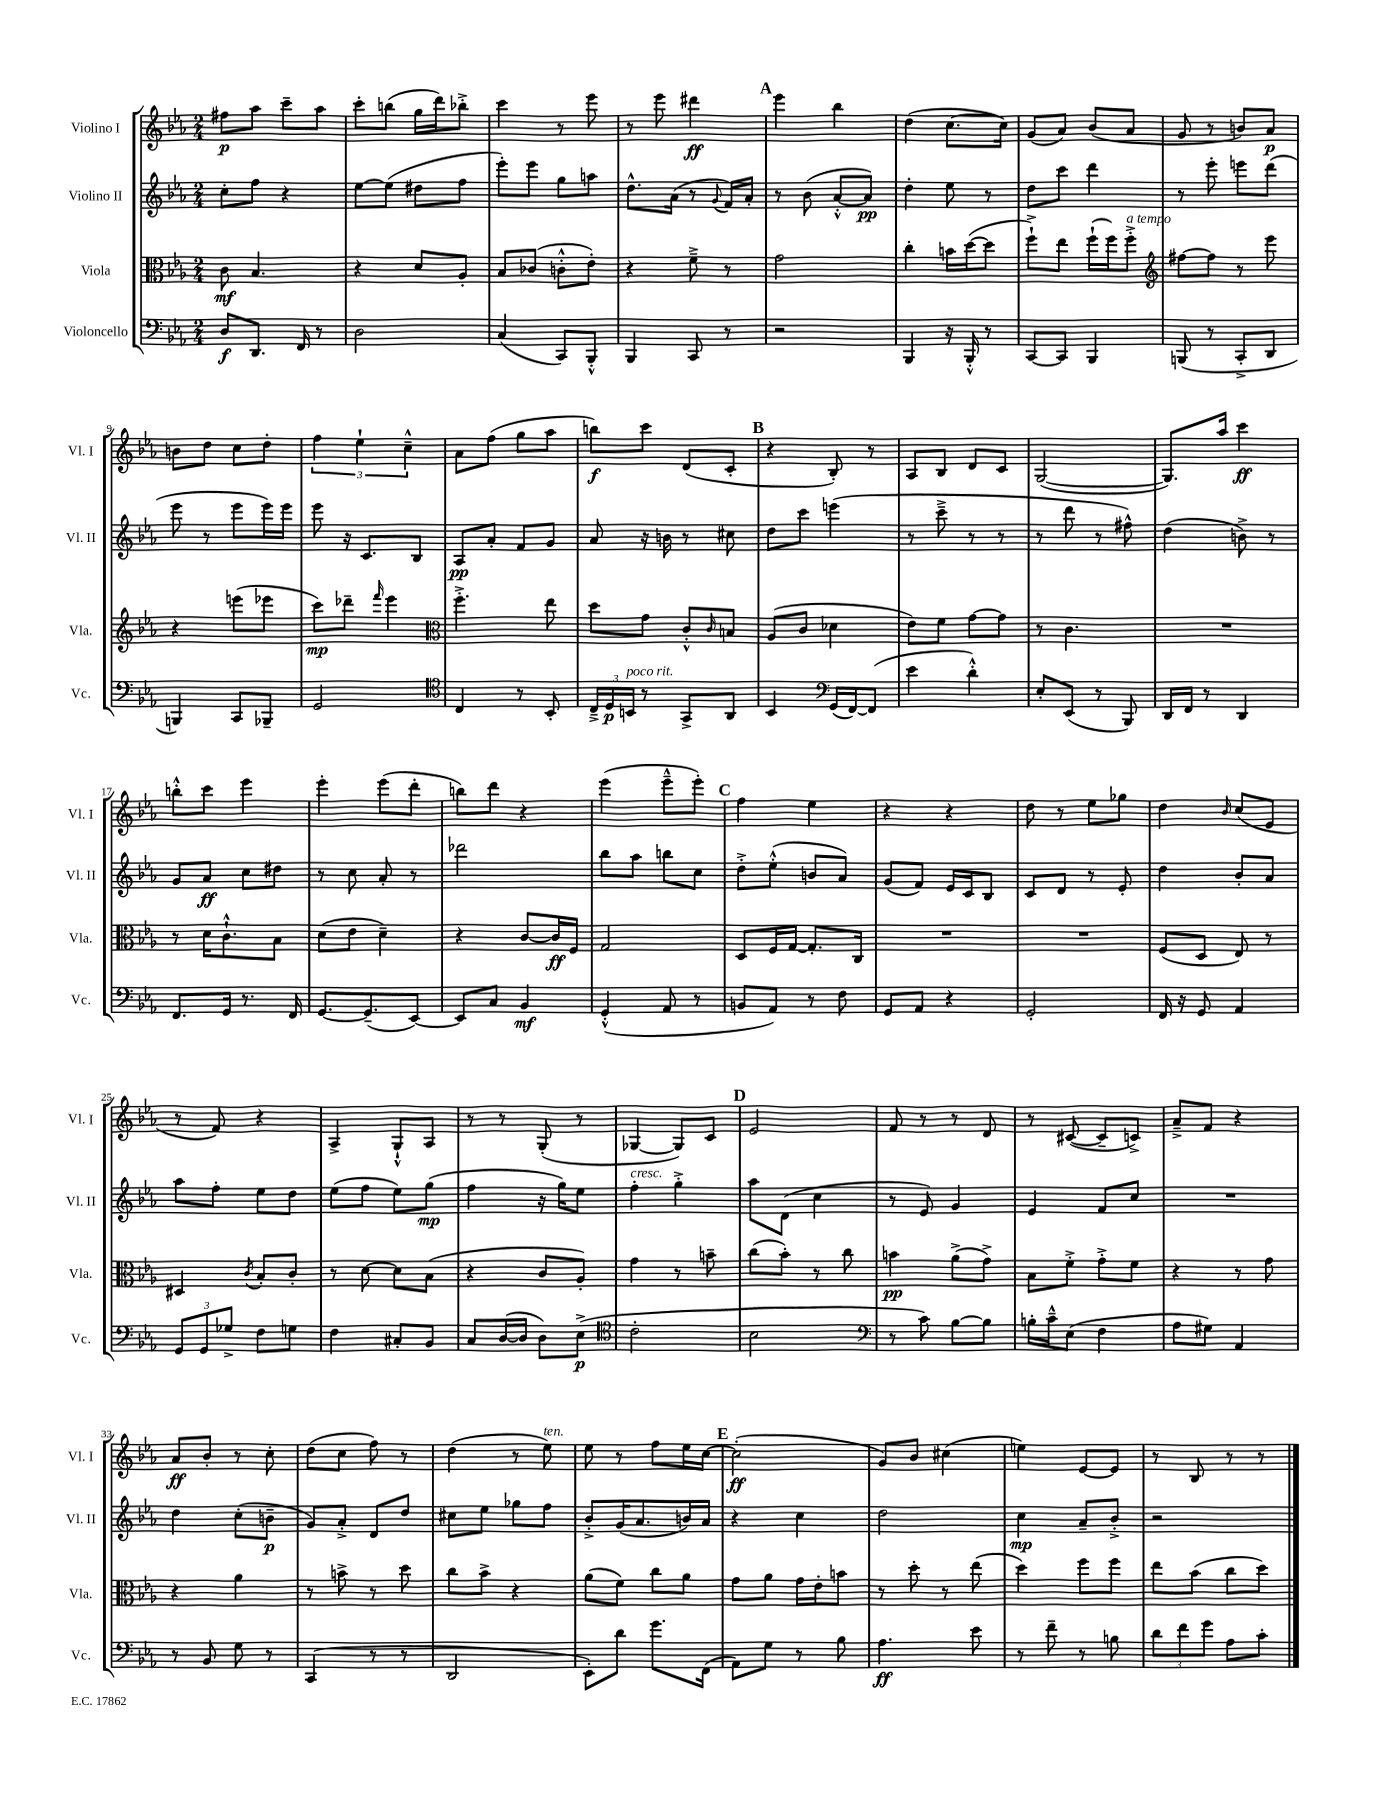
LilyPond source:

<<
\new StaffGroup <<
\new Staff = "s0" \with { instrumentName = "Violino I" shortInstrumentName = "Vl. I" } {
    \clef treble \key ees \major \numericTimeSignature \time 2/4
    fis''8\p aes''8 c'''8-- aes''8 |
    c'''8-. b''8( g''16 d'''16) bes''8-.-> |
    c'''4 r8 ees'''8 |
    r8 ees'''8 dis'''4\ff |
    \mark \markup { \bold "A" } ees'''4 bes''4 |
    d''4( c''8.~ c''16) |
    g'8( aes'8) bes'8( aes'8 |
    g'8 r8 b'8) aes'8\p |
    b'8 d''8 c''8 d''8-. |
    \tuplet 3/2 { f''4 ees''4-! c''4---^ } |
    aes'8 f''8( g''8 aes''8 |
    b''8\f) c'''8 d'8( c'8-. |
    \mark \markup { \bold "B" } r4 bes8-.) r8 |
    aes8 bes8 d'8 c'8 |
    g2~( |
    g8.) aes''16 c'''4\ff |
    b''8-.-^ c'''8 ees'''4 |
    ees'''4-. ees'''8( d'''8-. |
    b''8) d'''8 r4 |
    ees'''4( ees'''8---^ ees'''8-.) |
    \mark \markup { \bold "C" } f''4 ees''4 |
    r4 r4 |
    d''8 r8 ees''8 ges''8 |
    d''4 \grace { bes'16 } c''8( ees'8 |
    r8 f'8) r4 |
    aes4-> g8-!-^ aes8 |
    r8 r8 g8-.( r8 |
    ges4~ ges8) c'8 |
    \mark \markup { \bold "D" } ees'2 |
    f'8 r8 r8 d'8 |
    r8 cis'8~( cis'8-- c'8->) |
    aes'8---> f'8 r4 |
    aes'8\ff bes'8-. r8 c''8-. |
    d''8( c''8 f''8) r8 |
    d''4( r8 ees''8^\markup { \italic "ten." }) |
    ees''8 r8 f''8 ees''16 c''16~ |
    \mark \markup { \bold "E" } c''2-.\ff( |
    g'8) bes'8 cis''4( |
    e''4) ees'8~ ees'8 |
    r8 bes8 r8 r8 \bar "|." |
}
\new Staff = "s1" \with { instrumentName = "Violino II" shortInstrumentName = "Vl. II" } {
    \clef treble \key ees \major \numericTimeSignature \time 2/4
    c''8-. f''8 r4 |
    ees''8~ ees''8( dis''8 f''8 |
    ees'''8-.) ees'''8 g''8 a''8 |
    d''8.-^ aes'16( r8 \appoggiatura { g'8 } f'16) aes'16-. |
    \mark \markup { \bold "A" } r8 bes'8( aes'8~-.-^ aes'8\pp) |
    d''4-. ees''8 r8 |
    d''8 c'''8 d'''4 |
    r8 ees'''8-. e'''8 d'''8( |
    ees'''8 r8 ees'''8 ees'''16) ees'''16 |
    ees'''8 r16 c'8. bes8 |
    aes8\pp aes'8-. f'8 g'8 |
    aes'8 r16 b'16 r8 cis''8 |
    \mark \markup { \bold "B" } d''8 c'''8 e'''4( |
    r8 c'''8---> r8 r8 |
    r8 d'''8 r8 fis''8-^) |
    d''4( b'8->) r8 |
    g'8 aes'8\ff c''8 dis''8 |
    r8 c''8 aes'8-. r8 |
    des'''2 |
    bes''8 aes''8 b''8 c''8 |
    \mark \markup { \bold "C" } d''8-.-> ees''8-.-^( b'8 aes'8) |
    g'8( f'8) ees'16 c'16 bes8 |
    c'8 d'8 r8 ees'8-. |
    d''4 bes'8-. aes'8 |
    aes''8 f''8-. ees''8 d''8 |
    ees''8( f''8 ees''8) g''8\mp( |
    f''4 r16 g''16) ees''8 |
    f''4-.^\markup { \italic "cresc." } g''4-.-> |
    \mark \markup { \bold "D" } aes''8 d'8( c''4 |
    r8 ees'8) g'4 |
    ees'4 f'8 c''8 |
    R2 |
    d''4 c''8-.( b'8--\p |
    g'8) aes'8-.-> d'8 d''8 |
    cis''8 ees''8 ges''8 f''8 |
    bes'8-.-> g'16( aes'8. b'16) aes'16 |
    \mark \markup { \bold "E" } r4 c''4 |
    d''2 |
    c''4\mp aes'8-- bes'8-.-> |
    r2 \bar "|." |
}
\new Staff = "s2" \with { instrumentName = "Viola" shortInstrumentName = "Vla." } {
    \clef alto \key ees \major \numericTimeSignature \time 2/4
    c'8\mf bes4. |
    r4 d'8 aes8-. |
    bes8 ces'8( c'8-.-^ ees'8-.) |
    r4 f'8---> r8 |
    \mark \markup { \bold "A" } g'2 |
    c''4-. b'16 d''16~( d''8 |
    f''8-!->) ees''8 f''16-!( f''16) f''8-.->^\markup { \italic "a tempo" } |
    \clef treble fis''8~ fis''8 r8 ees'''8 |
    r4 e'''8( ees'''8 |
    c'''8\mp) des'''8-- \grace { f'''16 } ees'''4 |
    \clef alto f''4.-.-> ees''8 |
    d''8 g'8 c'8-.-^ \grace { c'16 } b8 |
    \mark \markup { \bold "B" } aes8( c'8 des'4 |
    ees'8) f'8 g'8~ g'8 |
    r8 c'4. |
    R2 |
    r8 d'16 c'8.-!-^ bes8 |
    d'8( ees'8 d'4--) |
    r4 c'8~ c'16\ff f16 |
    g2 |
    \mark \markup { \bold "C" } d8 f16 g16~ g8.-. c16 |
    R2 |
    R2 |
    f8( d8 ees8) r8 |
    dis4 \acciaccatura { c'8 } bes8-. c'8-. |
    r8 d'8~ d'8 bes8( |
    r4 c'8 aes8-.) |
    g'4 r8 b'8-- |
    \mark \markup { \bold "D" } c''8( bes'8-.) r8 c''8 |
    b'4\pp aes'8->( g'8->) |
    bes8 f'8-.-> g'8-.-> f'8 |
    r4 r8 g'8 |
    r4 aes'4 |
    r8 b'8-> r8 d''8 |
    c''8 bes'8-> r4 |
    aes'8( f'8) c''8 aes'8 |
    \mark \markup { \bold "E" } g'8 aes'8 g'16 ees'16-. b'8 |
    r8 d''8-. r8 ees''8( |
    d''4) f''8 f''8 |
    ees''8 bes'8( c''8 d''8) \bar "|." |
}
\new Staff = "s3" \with { instrumentName = "Violoncello" shortInstrumentName = "Vc." } {
    \clef bass \key ees \major \numericTimeSignature \time 2/4
    d8\f d,8. f,16 r8 |
    d2 |
    c4( c,8) bes,,8-.-^ |
    bes,,4 c,8 r8 |
    \mark \markup { \bold "A" } r2 |
    bes,,4 r16 bes,,16-.-^ r8 |
    c,8~ c,8 bes,,4 |
    b,,8( r8 c,8-.-> d,8 |
    b,,4) c,8 bes,,8-- |
    g,2 |
    \clef tenor c4 r8 bes,8-. |
    \tuplet 3/2 { c16---> d16\p b,16^\markup { \italic "poco rit." } } r8 g,8-> aes,8 |
    \mark \markup { \bold "B" } bes,4 \clef bass g,16( f,16~) f,8( |
    ees'4 d'4-.-^) |
    ees8-. ees,8( r8 bes,,8) |
    d,16 f,16 r8 d,4 |
    f,8. g,16 r8. f,16 |
    g,8.~ g,8.--( ees,8~) |
    ees,8 c8 bes,4\mf |
    g,4-.-^( aes,8 r8 |
    \mark \markup { \bold "C" } b,8 aes,8) r8 f8 |
    g,8 aes,8 r4 |
    g,2-. |
    f,16 r16 g,8 aes,4 |
    \tuplet 3/2 { g,8 g,8 ges8-> } f8 g8 |
    f4 cis8-. bes,8 |
    c8 d16~( d16 d8) ees8->\p( |
    \clef tenor c'2-. |
    \mark \markup { \bold "D" } bes2 |
    \clef bass r8 c'8) bes8~ bes8 |
    b16-. c'16---^ ees8( f4 |
    aes8 gis8) aes,4 |
    r8 bes,8 g8 r8 |
    c,4( r8 r8 |
    d,2 |
    ees,8-.) d'8 g'8. f,16( |
    \mark \markup { \bold "E" } aes,8) g8 r8 bes8 |
    aes4.\ff ees'8 |
    r8 f'8-- r8 b8 |
    \tuplet 3/2 { d'8 f'8 g'8 } aes8 c'8-. \bar "|." |
}
>>
>>
